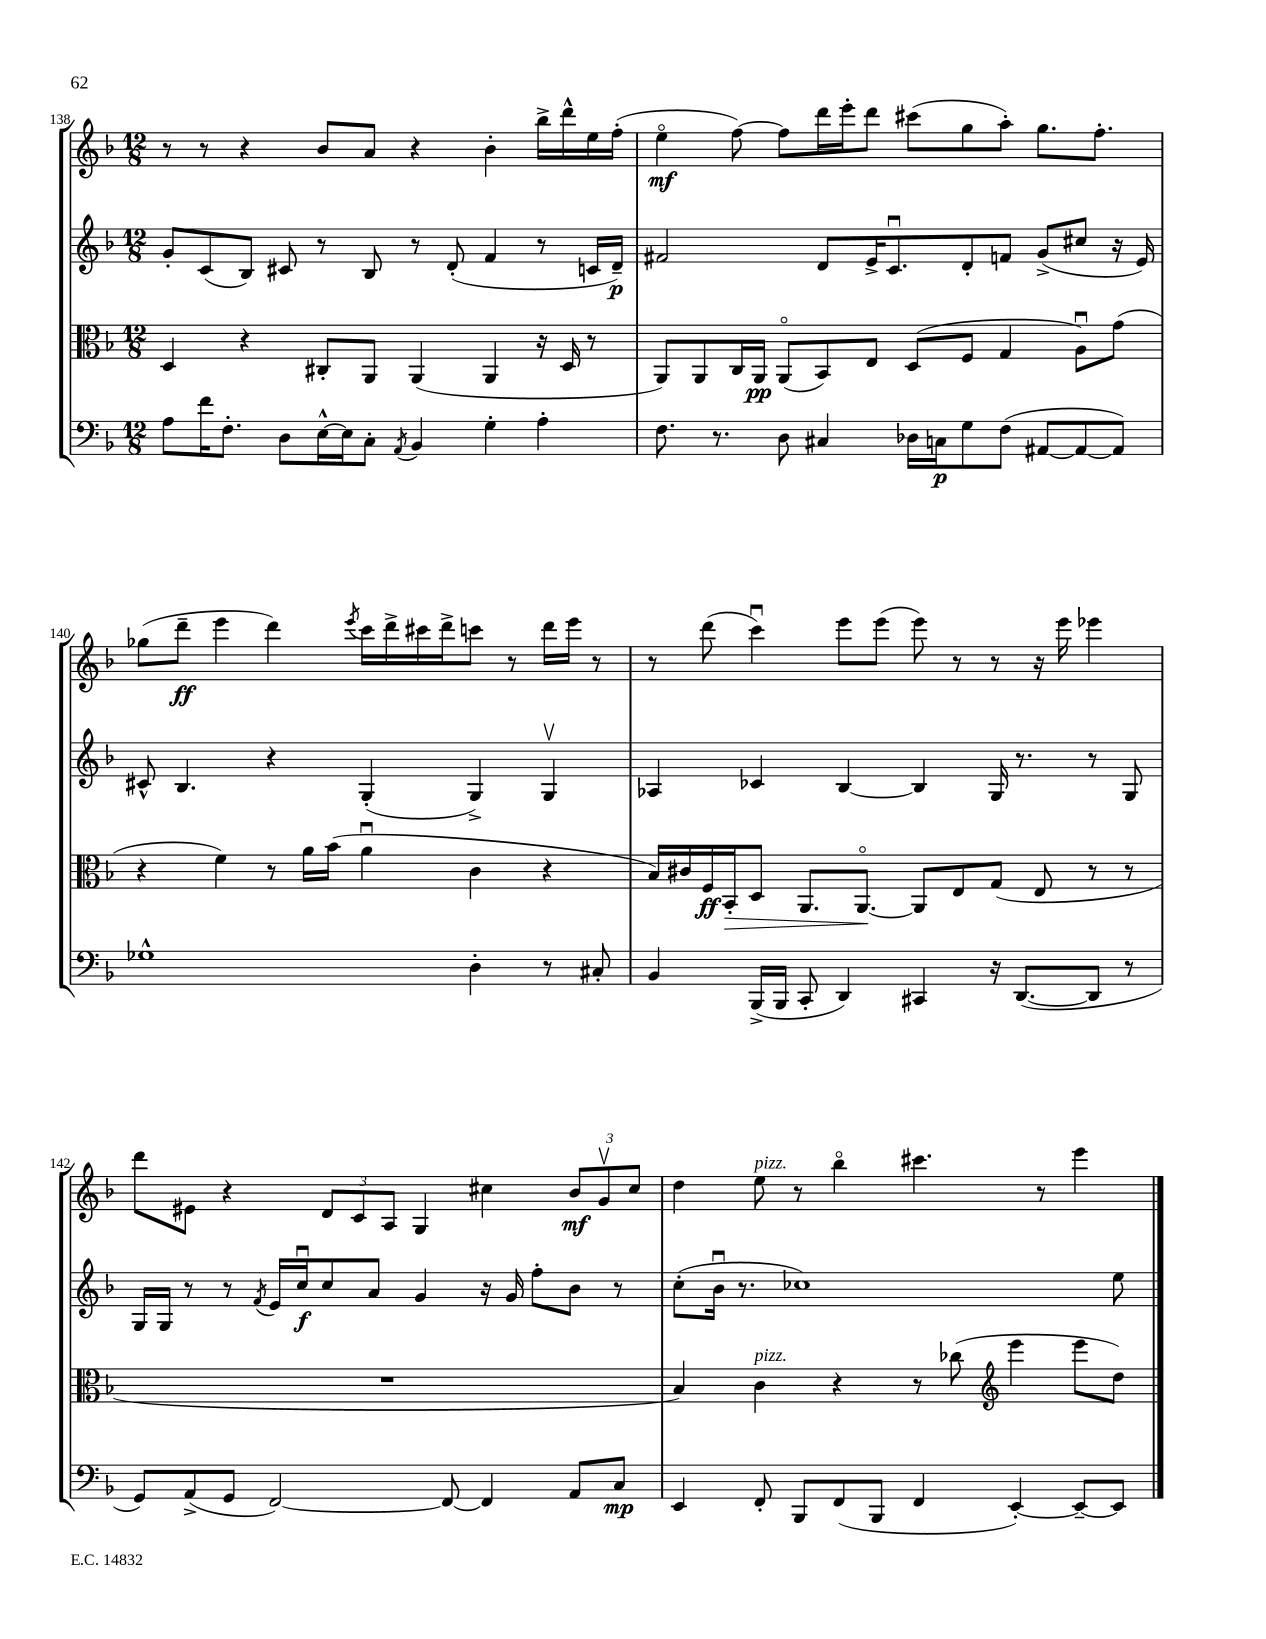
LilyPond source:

<<
\new StaffGroup <<
\new Staff = "s0" {
    \clef treble \key f \major \numericTimeSignature \time 12/8
    r8 r8 r4 bes'8 a'8 r4 bes'4-. bes''16-> d'''16-^ e''16 f''16-.( |
    e''4\flageolet\mf f''8~) f''8 d'''16 e'''16-. d'''8 cis'''8( g''8 a''8-.) g''8. f''8.-. |
    ges''8( d'''8--\ff e'''4 d'''4) \acciaccatura { e'''8 } c'''16 d'''16-> cis'''16 d'''16-> c'''8 r8 d'''16 e'''16 r8 |
    r8 d'''8( c'''4\downbow) e'''8 e'''8( e'''8) r8 r8 r16 e'''16 ees'''4 |
    d'''8 eis'8 r4 \tuplet 3/2 { d'8 c'8 a8 } g4 cis''4 \tuplet 3/2 { bes'8\mf g'8\upbow cis''8 } |
    d''4 e''8^\markup { \italic "pizz." } r8 bes''4\flageolet cis'''4. r8 e'''4 \bar "|." |
}
\new Staff = "s1" {
    \clef treble \key f \major \numericTimeSignature \time 12/8
    g'8-. c'8( bes8) cis'8 r8 bes8 r8 d'8-.( f'4 r8 c'16 d'16--\p) |
    fis'2 d'8 e'16-> c'8.\downbow d'8-. f'8 g'8->( cis''8 r16 e'16) |
    cis'8-^ bes4. r4 g4-.( g4->) g4\upbow |
    aes4 ces'4 bes4~ bes4 g16 r8. r8 g8 |
    g16 g16 r8 r8 \acciaccatura { f'8 } e'16 c''16\downbow\f c''8 a'8 g'4 r16 g'16 f''8-. bes'8 r8 |
    c''8-.( bes'16\downbow r8. ces''1) e''8 \bar "|." |
}
\new Staff = "s2" {
    \clef alto \key f \major \numericTimeSignature \time 12/8
    d4 r4 cis8-. a,8 a,4( a,4 r16 d16 r8 |
    a,8) a,8 c16 a,16\pp a,8\flageolet( bes,8) e8 d8( f8 g4 a8\downbow) g'8( |
    r4 f'4) r8 a'16 bes'16( a'4\downbow c'4 r4 |
    bes16) cis'16 f16\ff bes,16-.\> d8 a,8. a,8.~\flageolet\! a,8 e8 g8( e8 r8 r8 |
    R1. |
    bes4) c'4^\markup { \italic "pizz." } r4 r8 ces''8( \clef treble e'''4 e'''8 d''8) \bar "|." |
}
\new Staff = "s3" {
    \clef bass \key f \major \numericTimeSignature \time 12/8
    a8 f'16 f8.-. d8 e16~-^ e16 c8-. \acciaccatura { a,8 } bes,4 g4-. a4-. |
    f8. r8. d8 cis4 des16 c16\p g8 f8( ais,8~ ais,8~ ais,8) |
    ges1-^ d4-. r8 cis8-. |
    bes,4 bes,,16->( bes,,16 c,8-. d,4) cis,4 r16 d,8.~( d,8 r8 |
    g,8) a,8->( g,8 f,2~) f,8~ f,4 a,8 c8\mp |
    e,4 f,8-. bes,,8 f,8( bes,,8 f,4 e,4~-.) e,8~-- e,8 \bar "|." |
}
>>
>>
\layout { \context { \Score currentBarNumber = #138 } }
